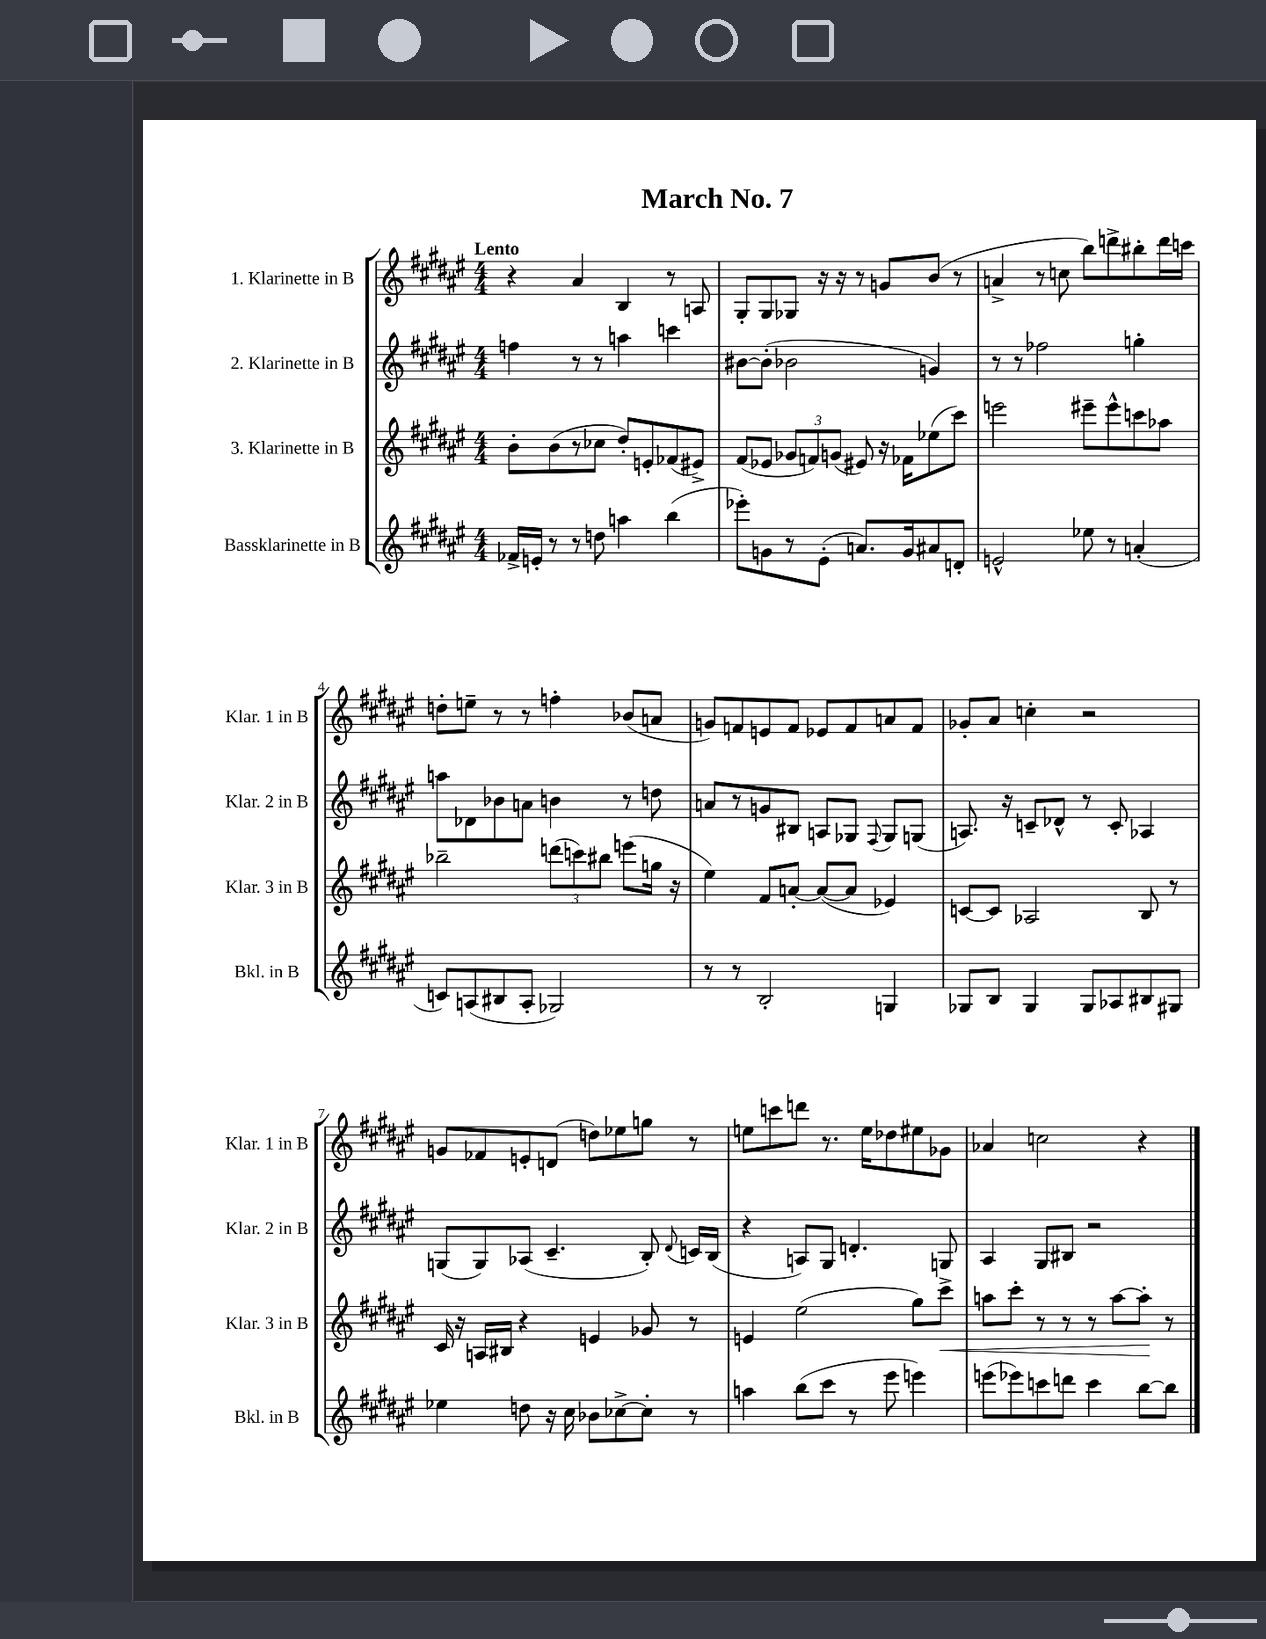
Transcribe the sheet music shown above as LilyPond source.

\header { title = "March No. 7" }
<<
\new StaffGroup <<
\new Staff = "s0" \with { instrumentName = "1. Klarinette in B" shortInstrumentName = "Klar. 1 in B" } {
    \clef treble \key fis \major \numericTimeSignature \time 4/4 \tempo "Lento"
    \autoBeamOff r4 ais'4 b4 r8 a8 |
    gis8[-. gis8 ges8] r16 r16 r8 g'8[ b'8]( r8 |
    a'4-> r8 c''8 b''8[) d'''8-> bis''8-. d'''16 c'''16] |
    d''8[-. e''8]-- r8 r8 f''4-. bes'8[( a'8] |
    g'8[) f'8 e'8 f'8] ees'8[ f'8 a'8 f'8] |
    ges'8[-. ais'8] c''4-. r2 |
    g'8[ fes'8 e'8-. d'8]( d''8[) ees''8 g''8] r8 |
    e''8[ c'''8 d'''8] r8. e''16[ des''8 eis''8 ges'8] |
    aes'4 c''2 r4 \bar "|." |
}
\new Staff = "s1" \with { instrumentName = "2. Klarinette in B" shortInstrumentName = "Klar. 2 in B" } {
    \clef treble \key fis \major \numericTimeSignature \time 4/4
    \autoBeamOff f''4 r8 r8 a''4 c'''4 |
    bis'8[~ bis'8]-.( bes'2 g'4) |
    r8 r8 fes''2 g''4-. |
    a''8[ des'8 bes'8 a'8] b'4 r8 d''8 |
    a'8[ r8 g'8 bis8] a8[ ges8] \appoggiatura { fis8 } ges8[ g8]( |
    a8.) r16 c'8[-- des'8]-^ r8 c'8-. aes4 |
    g8[( g8) aes8]( cis'4.-- b8-.) \appoggiatura { dis'8 } c'16[ b16]( |
    r4 a8[) gis8] d'4.-. g8 |
    ais4 gis8[ bis8] r2 \bar "|." |
}
\new Staff = "s2" \with { instrumentName = "3. Klarinette in B" shortInstrumentName = "Klar. 3 in B" } {
    \clef treble \key fis \major \numericTimeSignature \time 4/4
    \autoBeamOff b'8[-. b'8( r8 ces''8] dis''8[-.) e'8-. fes'8( eis'8]->) |
    fis'8[( ees'8] \tuplet 3/2 { ges'8[ f'8) g'8]( } eis'8) r16 fes'16[ ees''8( cis'''8]) |
    e'''2 eis'''8[-- eis'''8-^ c'''8 aes''8] |
    bes''2-- \tuplet 3/2 { d'''8[( c'''8) bis''8] } e'''8[( g''16] r16 |
    eis''4) fis'8[ a'8]~-. a'8[~( a'8] ees'4) |
    c'8[~ c'8] aes2 b8 r8 |
    cis'16 r16 a16[ bis16] r4 e'4 ges'8 r8 |
    e'4 eis''2( gis''8[) cis'''8]->\< |
    a''8[ cis'''8]-. r8 r8 r8 a''8[~ a''8]-.\! r8 \bar "|." |
}
\new Staff = "s3" \with { instrumentName = "Bassklarinette in B" shortInstrumentName = "Bkl. in B" } {
    \clef treble \key fis \major \numericTimeSignature \time 4/4
    \autoBeamOff fes'16[-> e'16]-. r8 r8 d''8 a''4 b''4( |
    ees'''8[-.) g'8 r8 eis'8]-.( a'8.[) g'16 ais'8 d'8]-. |
    e'2-^ ees''8 r8 a'4-.( |
    c'8[) a8( bis8 a8]-. ges2) |
    r8 r8 b2-. g4 |
    ges8[ b8] ges4 ges8[ aes8 bis8 gis8] |
    ees''4 d''8 r16 cis''16 bes'8[ ces''8~-> ces''8]-. r8 |
    a''4 b''8[( cis'''8] r8 eis'''8 e'''4) |
    e'''8[( ees'''8) c'''8 d'''8] c'''4 b''8[~ b''8] \bar "|." |
}
>>
>>
